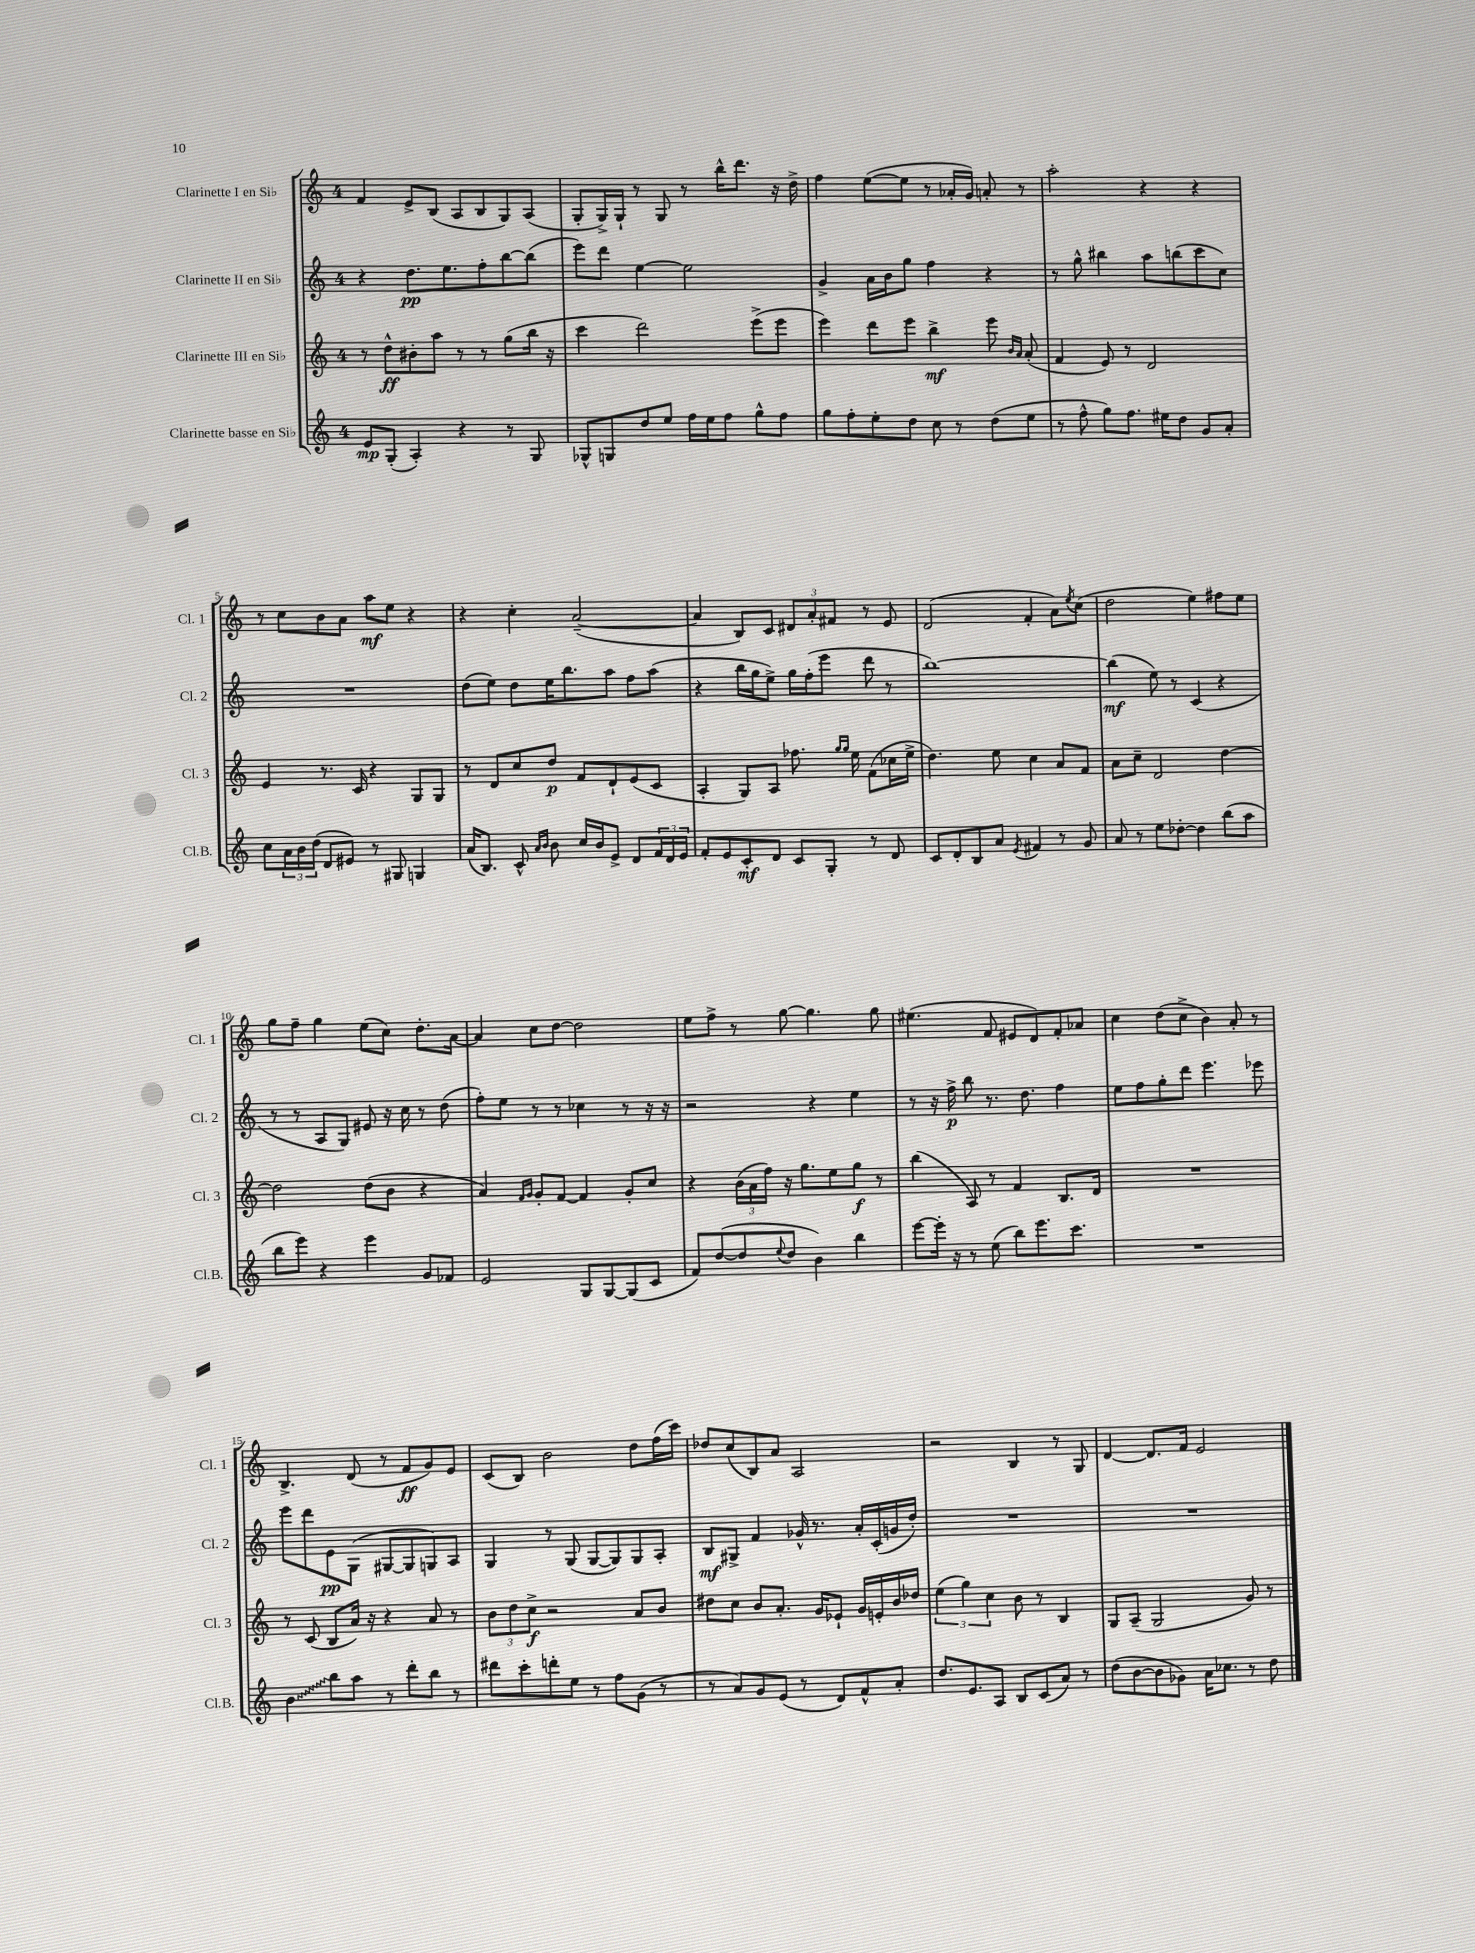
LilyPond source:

<<
\new StaffGroup <<
\new Staff = "s0" \with { instrumentName = "Clarinette I en Sib" shortInstrumentName = "Cl. 1" } {
    \clef treble \key c \major \once \override Staff.TimeSignature.style = #'single-digit \time 4/4
    f'4 e'8-> b8( a8 b8 g8) a8( |
    g8-. g16->) g16-! r8 g8 r8 b''16-^ d'''8. r16 d''16-> |
    f''4 e''8~( e''8 r8 aes'16-. g'16) a'8-. r8 |
    a''2-. r4 r4 |
    r8 c''8 b'8 a'8 a''8\mf e''8 r4 |
    r4 c''4-. a'2~--( |
    a'4 b8) c'8 \tuplet 3/2 { dis'8 a'8-. fis'8 } r8 e'8 |
    d'2( f'4-. a'8) \acciaccatura { e''8 } c''8( |
    d''2 e''4) fis''8 e''8 |
    g''8 f''8-- g''4 e''8( c''8) d''8.-. a'16~ |
    a'4 c''8 d''8~ d''2 |
    e''8 f''8-> r8 g''8~ g''4. g''8 |
    eis''4.( f'8 eis'8 d'8) f'8-. aes'8 |
    c''4 d''8( c''8-> b'4) a'8-. r8 |
    b4.-> d'8( r8 f'8\ff g'8) e'8 |
    c'8( b8) b'2 d''8 f''16( c'''16) |
    des''8 c''8( b8) a'8 a2 |
    r2 b4 r8 g8 |
    d'4~ d'8. f'16 e'2 \bar "|." |
}
\new Staff = "s1" \with { instrumentName = "Clarinette II en Sib" shortInstrumentName = "Cl. 2" } {
    \clef treble \key c \major \once \override Staff.TimeSignature.style = #'single-digit \time 4/4
    r4 d''8.\pp e''8. f''8-. b''8~ b''8( |
    e'''8) d'''8 e''4~ e''2 |
    g'4-> a'16 b'16 g''8 f''4 r4 |
    r8 g''8-^ bis''4 a''8 b''8( c'''8 c''8) |
    R1 |
    d''8( e''8) d''8 e''16 b''8. a''8 f''8 a''8( |
    r4 b''16 g''16 e''8->) g''16 f''16-.( e'''8 d'''8 r8 |
    b''1~) |
    b''4\mf( e''8) r8 c'4( r4 |
    r8 r8 a8 g8) eis'8 r16 c''16 r8 d''8( |
    f''8-.) e''8 r8 r8 ces''4 r8 r16 r16 |
    r2 r4 e''4 |
    r8 r16 f''16->\p b''8 r8. d''8. f''4 |
    e''8 f''8 g''8-. d'''8 e'''4. ees'''8 |
    e'''8 d'''8 e'8\pp g8( gis8~ gis8 g8) a8 |
    g4 r8 g8( g8~ g8) g8 a8-. |
    b8\mf gis8-> f'4 ges'16-^ r8. a'16-. c'16-.( g'16 d''16-.) |
    R1 |
    R1 \bar "|." |
}
\new Staff = "s2" \with { instrumentName = "Clarinette III en Sib" shortInstrumentName = "Cl. 3" } {
    \clef treble \key c \major \once \override Staff.TimeSignature.style = #'single-digit \time 4/4
    r8 d''8-^\ff bis'8-. a''8 r8 r8 g''8( b''16 r16 |
    c'''4 d'''2) e'''8->( e'''8 |
    e'''4) d'''8 e'''8 b''4->\mf e'''8 \grace { b'16 a'16 } a'8-.( |
    f'4 e'8) r8 d'2 |
    e'4 r8. c'16 r4 g8 g8 |
    r8 d'8 c''8 d''8\p f'8 d'8-! e'8( c'8 |
    a4-. g8) a8 fes''8. \grace { g''16 g''16 } e''16 f'8( ces''16 e''16-> |
    d''4.) e''8 c''4 a'8 f'8 |
    a'8 c''8-- d'2 d''4~ |
    d''2 d''8( b'8 r4 |
    a'4) \grace { f'16 g'16 } g'8-. f'8~ f'4 g'8-. c''8 |
    r4 \tuplet 3/2 { b'16( a'16 f''16) } r16 g''8. e''8 g''8\f r8 |
    b''4( a8) r8 f'4 b8. d'16 |
    R1 |
    r8 c'8( b8 a'16) r16 r4 a'8 r8 |
    \tuplet 3/2 { b'8 d''8 c''8->\f } r2 a'8 b'8 |
    dis''8 c''8 b'8 a'8.-. g'16 ees'8-! g'16 e'16-. b'16 des''16 |
    \tuplet 3/2 { e''4( g''4) c''4 } b'8 r8 b4 |
    g8 a8--( g2 g'8) r8 \bar "|." |
}
\new Staff = "s3" \with { instrumentName = "Clarinette basse en Sib" shortInstrumentName = "Cl.B." } {
    \clef treble \key c \major \once \override Staff.TimeSignature.style = #'single-digit \time 4/4
    e'8\mp g8-.( a4-.) r4 r8 g8 |
    ges8-^ g8 d''8 e''8 f''16 e''16 f''8 g''8-^ f''8 |
    g''8 f''8-. e''8-. d''8 c''8 r8 d''8( e''8 |
    r8 f''8-^ g''8) f''8. eis''16 d''8 g'8 a'8-. |
    c''8 \tuplet 3/2 { a'16 b'16 d''16( } d'8 eis'8) r8 gis8 g4 |
    a'16( b8.) c'8-^ \grace { a'16 b'16 } b'8 c''16 b'16 e'8-> d'8 \tuplet 3/2 { f'16 d'16 e'16 } |
    f'8-. e'8 c'8-.\mf d'8 c'8 g8-. r8 d'8 |
    c'8 d'8-. b8 a'8 \acciaccatura { e'8 } fis'4 r8 g'8 |
    a'8 r8 e''8 des''8~-. des''4 b''8( a''8 |
    b''8 e'''8) r4 e'''4 g'8 fes'8 |
    e'2 g8 g8~ g8( c'8 |
    f'8) d''8~( d''8 \appoggiatura { e''8 } d''8 b'4) b''4 |
    e'''8~ e'''16-. r16 r8 e''8( b''8) e'''8. c'''8. |
    R1 |
    \once \override Glissando.style = #'zigzag b'4\glissando b''8 a''8 r8 d'''8-. b''8 r8 |
    dis'''8 c'''8-. d'''8-. e''8 r8 f''8 g'8( r8 |
    r8 a'8) g'8 e'8( r8 d'8) f'8-^ a'8-. |
    d''8. e'8. a8 b8 c'8( a'8) r8 |
    d''8( b'8~ b'8 ges'8) a'16 ces''8. r8 d''8 \bar "|." |
}
>>
>>
